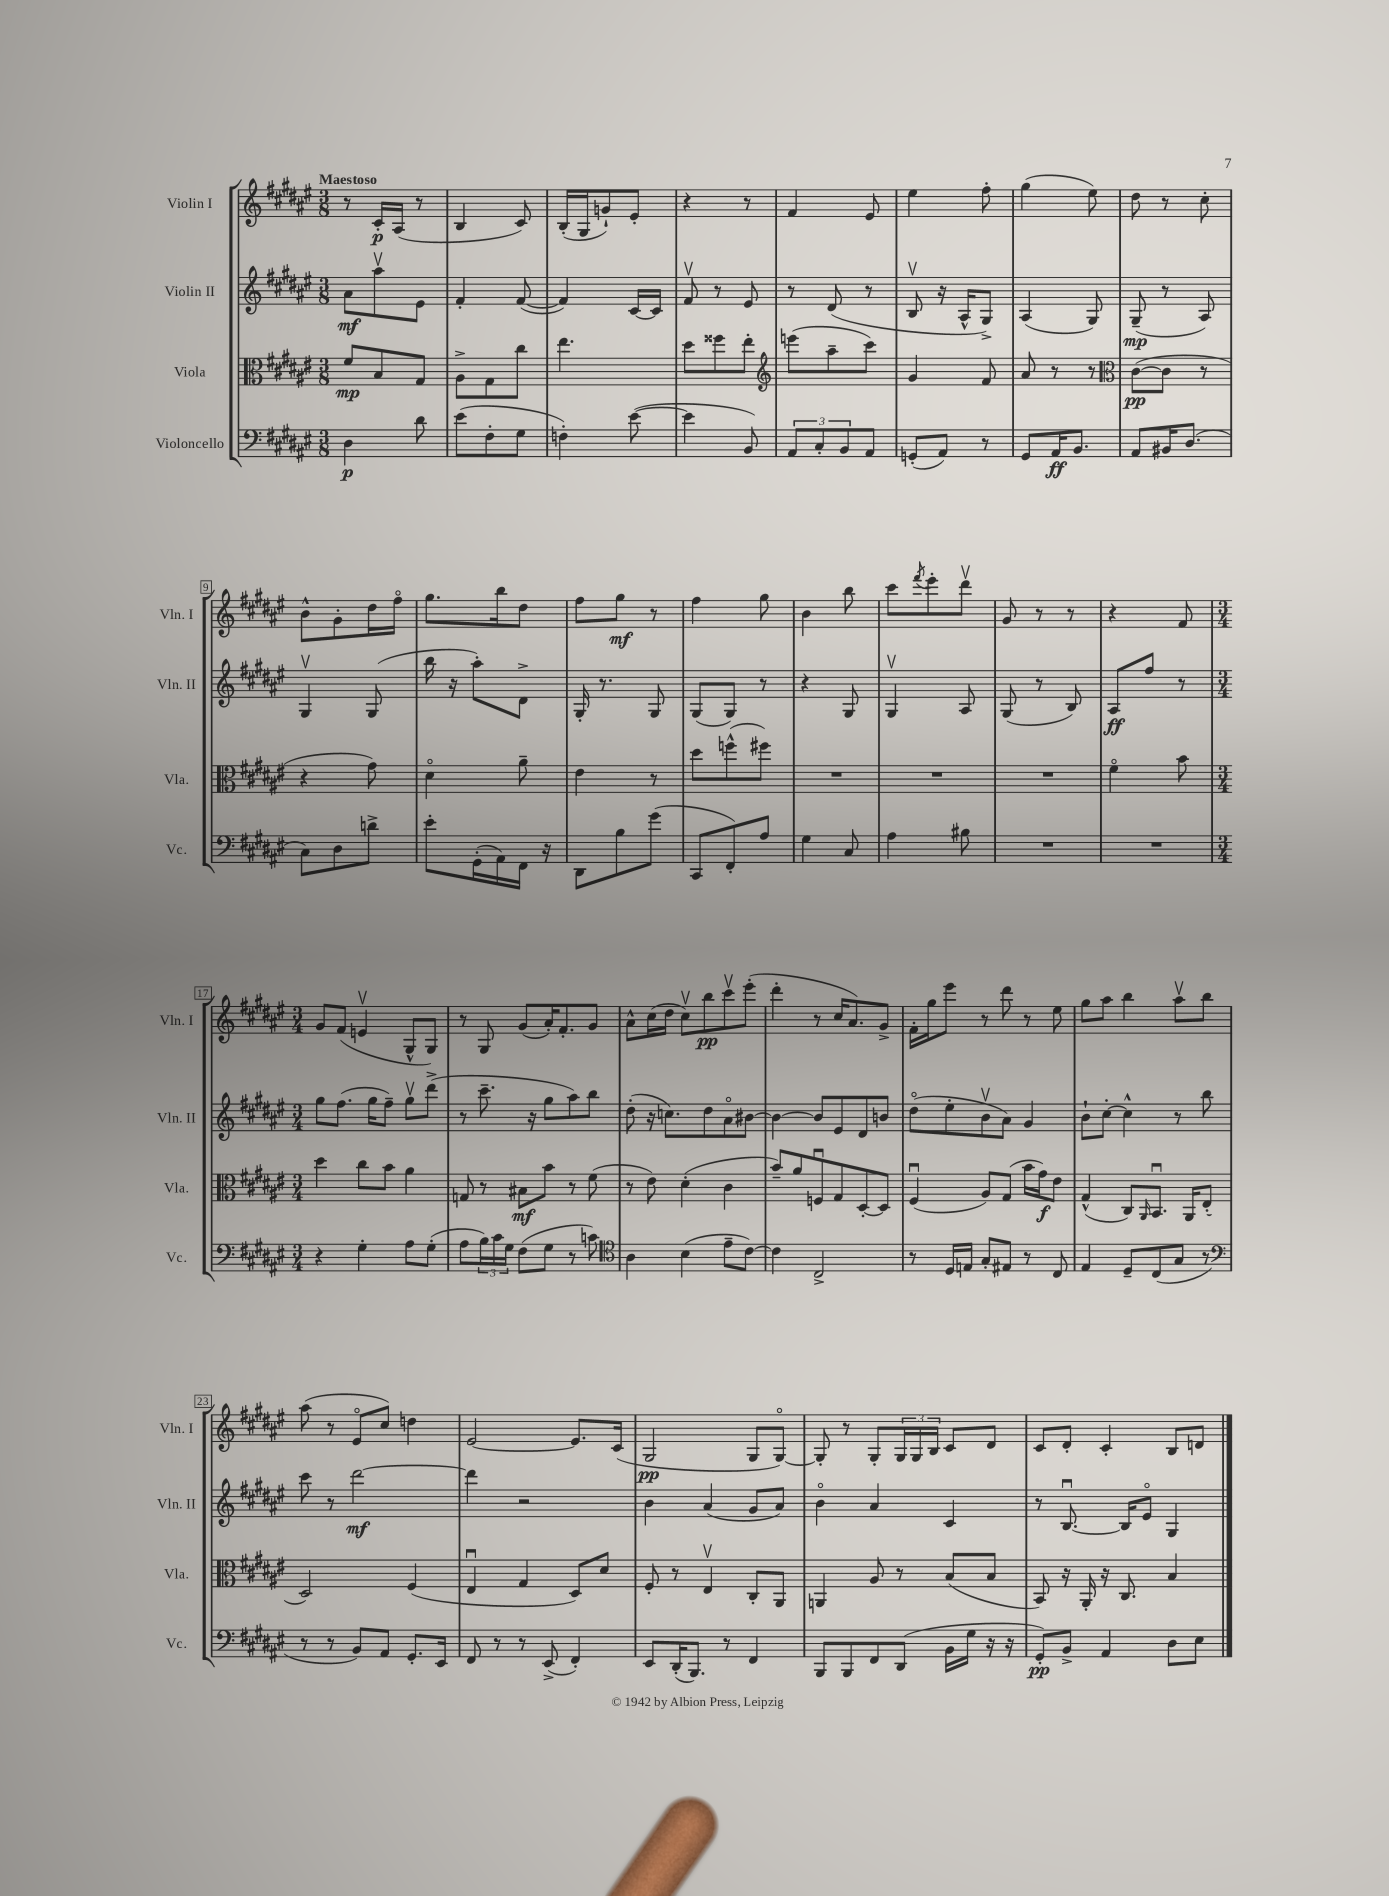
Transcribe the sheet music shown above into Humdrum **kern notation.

**kern	**kern	**kern	**kern
*staff4	*staff3	*staff2	*staff1
*clefF4	*clefC3	*clefG2	*clefG2
*k[f#c#g#d#a#e#]	*k[f#c#g#d#a#e#]	*k[f#c#g#d#a#e#]	*k[f#c#g#d#a#e#]
*M3/8	*M3/8	*M3/8	*M3/8
4D#\	8f#/L	8a#\L	8r
.	8B/	8aa#v\	16c#'/LL
.	.	.	(16A#/JJ
8d#\	8G#/J	8e#\J	8r
=	=	=	=
(8e#\L	8A#^\L	4f#'/	4B/
8F#'\	8G#\	.	.
8G#\J	8cc#\J	([8f#/	8c#/)
=	=	=	=
4F'\)	4.ee#\	4f#/])	(16B'/LL
.	.	.	16G#/J
.	.	.	8g`/)
([8e#\	.	[16c#/LL	8e#'/J
.	.	16c#/]JJ	.
=	=	=	=
4e#\]	8dd#\L	8f#v/	4r
.	8ff##\	8r	.
8BB/)	8ee#'\J	8e#/	8r
=	=	=	=
*	*clefG2	*	*
12AA#/L	(8eee\L	8r	4f#/
12C#'/	.	.	.
.	8aa#~\	(8d#/	.
12BB/	.	.	.
8AA#/J	8ccc#\J)	8r	8e#/
=	=	=	=
(8GG'/L	4g#/	8Bv/	4ee#\
8AA#/J)	.	16r	.
.	.	16A#^^/LK	.
8r	8f#/	8G#^/J)	8ff#'\
=	=	=	=
8GG#/L	8a#/	(4A#/	(4gg#\
16AA#/K	8r	.	.
8.BB/J	.	.	.
.	8r	8G#/)	8ee#\)
=	=	=	=
*	*clefC3	*	*
8AA#/L	([8c#\L	(8G#~/	8dd#\
16BB#/K	8c#\]J	8r	8r
(8.D#/J	.	.	.
.	8r	8A#/)	8cc#'\
=	=	=	=
8C#\L)	4r	4G#v/	8b^^\L
8D#\	.	.	8g#'\
8d^\J	8g#\)	(8G#/	16dd#\L
.	.	.	16ff#o\JJ
=	=	=	=
8e#'\L	4d#o\	16bb\	8.gg#\L
.	.	16r	.
(16GG#'\L	.	8aa#'\L)	.
16AA#\)	.	.	16bb\k
16FF#\JJ	8a#~\	8d#^\J	8dd#\J
16r	.	.	.
=	=	=	=
8DD#\L	4e#\	16G#'/	8ff#\L
.	.	8.r	.
8B\	.	.	8gg#\J
(8g#\J	8r	8G#/	8r
=	=	=	=
8CC#/L	8dd#\L	(8G#/L	4ff#\
8FF#'/)	(8ff^^\	8G#/J)	.
8A#/J	8ff#\J)	8r	8gg#\
=	=	=	=
4G#\	4.r	4r	4b\
8C#/	.	8G#/	8bb\
=	=	=	=
4A#\	4.r	4G#v/	8ccc#\L
.	.	.	8qfff#/
.	.	.	8eee#'\
8B#\	.	8A#/	8ddd#v\J
=	=	=	=
4.r	4.r	(8G#/	8g#/
.	.	8r	8r
.	.	8B/)	8r
=	=	=	=
4.r	4f#o\	8A#/L	4r
.	.	8ff#/J	.
.	8b\	8r	8f#/
=	=	=	=
*M3/4	*M3/4	*M3/4	*M3/4
4r	4dd#\	8gg#\L	8g#/L
.	.	(8.ff#\J	(8f#/J
4G#'\	8cc#\L	.	4ev/
.	.	16gg#\LK	.
.	8b\J	8ff#~\J)	.
8A#\L	4a#\	8gg#v\L	8G#^^/L
(8G#'\J	.	(8ddd#^\J	8G#/J)
=	=	=	=
8A#\L	8G/	8r	8r
24B\L)	8r	8.ccc#~\	8G#/
24c#\	.	.	.
24G#\JJ	.	.	.
(8F#\L	8B#\L	.	(8g#/L
.	.	16r	.
8G#\J	8b\J	8gg#\L	16a#'/K)
.	.	.	8.f#'/
8r	8r	8aa#\)	.
8c\)	(8f#\	8bb\J	8g#/J
=	=	=	=
*clefC4	*	*	*
4A#\	8r	(8dd#'\	8a#^^\L
.	8e#\)	16r	(16cc#\L
.	.	8.cc\L)	16dd#\JJ
(4B\	(4d#'\	.	8cc#v\L)
.	.	8dd#\	8bb\
8e#~\L	4c#\	8a#o\	8ccc#v\
[8c#\J)	.	[8b#\J	(8eee#'\J
=	=	=	=
4c#\]	8b~/L)	4b#\_	4ddd#'\
.	8a#/	.	.
2C#^/	8Fu/	8b#/]L	8r
.	8G#/	8e#/	16cc#/LK
.	.	.	8.a#/)
.	[8D#'/	8d#/	.
.	8D#/]J	8b/J	8g#^/J
=	=	=	=
8r	(4F#u/	(8dd#o\L	16f#'\LL
.	.	.	16gg#\J
16D#/LL	.	8ee#'\	8eee#\J
16E/JJ	.	.	.
8G#'/L	8A#/L)	8bv\	8r
8E#/J	(8G#/J	8a#\J)	8ddd#\
8r	16b\LL	4g#/	8r
.	16g#\J)	.	.
8C#/	8e#\J	.	8ee#\
=	=	=	=
4E#/	(4G#^^/	8b`\L	8gg#\L
.	.	[8cc#'\J	8aa#\J
8D#~/L	8C#/L)	4cc#^^\]	4bb\
.	16qqAA#/	.	.
(8C#/	8.BBu/J	.	.
8G#/J	.	8r	8aa#v\L
.	16AA#/LK	.	.
8r	(8E#'/J	8bb\	8bb\J
=	=	=	=
*clefF4	*	*	*
8r	2D#/)	8ccc#\	(8aa#\
8r	.	8r	8r
8BB/L)	.	[2ddd#\	8e#o/L
8AA#/J	.	.	8cc#/J)
8.GG#'/L	(4F#/	.	4dd\
16EE#/Jk	.	.	.
=	=	=	=
8FF#/	4E#u/	4ddd#\]	[2e#/
8r	.	.	.
8r	4G#/	2r	.
(8EE#^/	.	.	.
4FF#'/)	8D#/L)	.	8.e#/]L
.	8d#/J	.	.
.	.	.	(16c#/Jk
=	=	=	=
8EE#/L	8F#'/	4b\	2G#/
(16DD#'/K	8r	.	.
8.BBB/J)	.	.	.
.	4E#v/	(4a#/	.
8r	.	.	.
4FF#/	8C#'/L	8g#/L	8G#/L
.	8AA#/J	8a#/J)	[8G#o/J)
=	=	=	=
8BBB/L	4AA/	4bo\	8G#'/]
8BBB/	.	.	8r
8FF#/	8A#/	4a#/	8G#'/L
(8DD#/J	8r	.	24G#/L
.	.	.	24G#/
.	.	.	24B/JJ
16BB\LL	(8B/L	4c#/	8c#/L
16G#\JJ	.	.	.
16r	8B/J	.	8d#/J
16r	.	.	.
=	=	=	=
8GG#'/L)	8BB/)	8r	8c#/L
8BB^/J	16r	[8.Bu/	8d#'/J
.	16AA#'/	.	.
4AA#/	16r	.	4c#'/
.	8.C#/	16B/]LK	.
.	.	8e#o/J	.
8D#\L	4B/	4G#/	8B/L
8E#\J	.	.	8d/J
==	==	==	==
*-	*-	*-	*-
